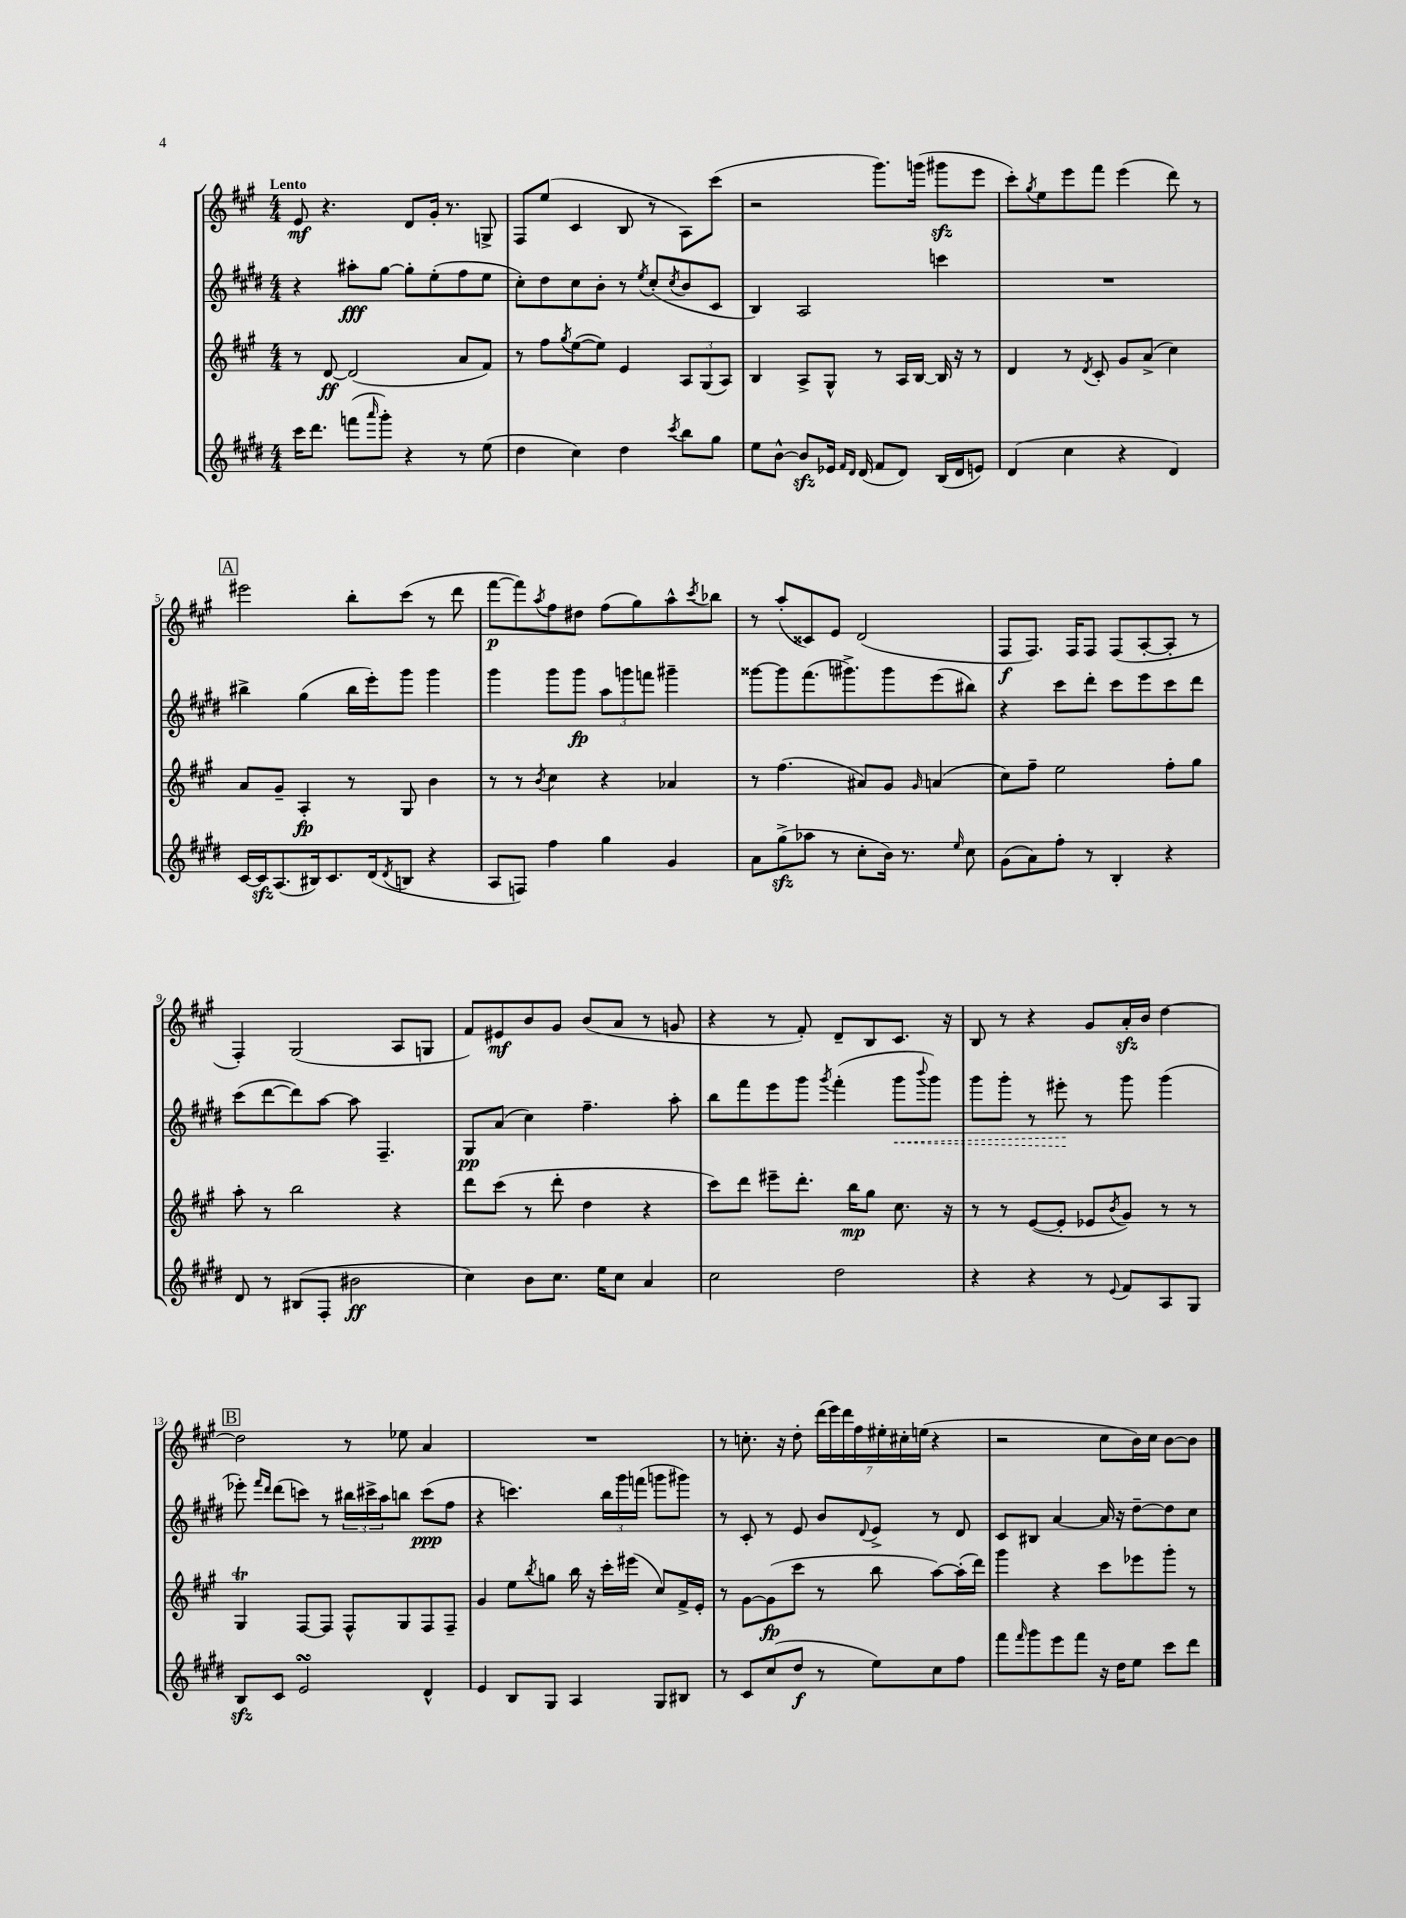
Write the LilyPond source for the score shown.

<<
\new StaffGroup <<
\new Staff = "s0" {
    \clef treble \key a \major \numericTimeSignature \time 4/4 \tempo "Lento"
    e'8\mf r4. d'8 gis'16-. r8. g8-> |
    fis8 e''8( cis'4 b8 r8 a8) cis'''8( |
    r2 gis'''8.) g'''16( gis'''8\sfz e'''8 |
    cis'''8-.) \acciaccatura { gis''8 } e''8 e'''8 fis'''8 e'''4( d'''8) r8 |
    \mark \markup { \box "A" } eis'''2 b''8-. cis'''8( r8 d'''8 |
    fis'''8~\p fis'''8) \acciaccatura { a''8 } fis''8 dis''8 fis''8( gis''8) a''8-^ \acciaccatura { cis'''8 } bes''8 |
    r8 a''8-.( cisis'8) e'8 d'2( |
    fis8\f fis8.) fis16 fis8 fis8( a8~-. a8-. r8 |
    fis4-.) gis2( a8 g8 |
    fis'8) eis'8\mf b'8 gis'8 b'8( a'8 r8 g'8 |
    r4 r8 fis'8-.) d'8-- b8 cis'8. r16 |
    b8 r8 r4 gis'8 a'16-.\sfz b'16 d''4~ |
    \mark \markup { \box "B" } d''2 r8 ees''8 a'4 |
    R1 |
    r8 c''8.-. r16 d''8-. \tuplet 7/4 { d'''16( e'''16) d'''16 fis''16 eis''16-. cis''16-. e''16( } r4 |
    r2 cis''8 b'16) cis''16 b'8~ b'8 \bar "|." |
}
\new Staff = "s1" {
    \clef treble \key e \major \numericTimeSignature \time 4/4
    r4 ais''8-.\fff gis''8~ gis''8-. e''8-.( fis''8 e''8 |
    cis''8-.) dis''8 cis''8 b'8-. r8 \acciaccatura { e''8 } cis''8-.( \acciaccatura { cis''8 } b'8 cis'8 |
    b4) a2 c'''4 |
    R1 |
    \mark \markup { \box "A" } bis''4-> gis''4( bis''16 e'''16-.) gis'''8 gis'''4 |
    gis'''4 gis'''8 gis'''8\fp \tuplet 3/2 { a''8 g'''8 f'''8 } gis'''4-- |
    gisis'''8~ gisis'''8 fis'''8.( gis'''8.->) gis'''8 e'''8( bis''8) |
    r4 cis'''8 dis'''8-. cis'''8 e'''8 cis'''8 dis'''8 |
    cis'''8( dis'''8~ dis'''8) a''8~ a''8 fis4.-- |
    gis8\pp a'8( cis''4) fis''4.-- a''8-. |
    b''8 fis'''8 e'''8 gis'''8 \acciaccatura { gis'''8 } fis'''4-.( \once \override Hairpin.style = #'dashed-line gis'''8\< \appoggiatura { b'''8 } gis'''8) |
    gis'''8 gis'''8-. r8 eis'''8-.\! r8 gis'''8 gis'''4( |
    \mark \markup { \box "B" } ees'''8-.) \grace { fis'''16 dis'''16 } dis'''8( c'''8) r8 \tuplet 3/2 { bis''16 cis'''16-> a''16 } b''8 cis'''8\ppp( fis''8 |
    r4 c'''4.) \tuplet 3/2 { b''16 gis'''16 f'''16( } g'''8 gis'''8) |
    r8 cis'8-. r8 e'8 b'8 \appoggiatura { dis'8 } e'8-> r8 dis'8 |
    cis'8 bis8 a'4~ a'16 r16 dis''8~-- dis''8 cis''8 \bar "|." |
}
\new Staff = "s2" {
    \clef treble \key a \major \numericTimeSignature \time 4/4
    r8 d'8~\ff d'2( a'8 fis'8) |
    r8 fis''8 \acciaccatura { gis''8 } e''8~( e''8) e'4 \tuplet 3/2 { a8 gis8( a8) } |
    b4 a8-> gis8-^ r8 a16 b16~ b16 r16 r8 |
    d'4 r8 \acciaccatura { d'8 } cis'8-. gis'8 a'8->( cis''4) |
    \mark \markup { \box "A" } a'8 gis'8-- a4-.\fp r8 gis8 b'4 |
    r8 r8 \acciaccatura { b'8 } cis''4 r4 aes'4 |
    r8 fis''4.( ais'8) gis'8 \grace { gis'16 } a'4( |
    cis''8) fis''8-- e''2 fis''8-. gis''8 |
    a''8-. r8 b''2 r4 |
    d'''8 cis'''8( r8 d'''8-. d''4 r4 |
    cis'''8) d'''8 eis'''8-- d'''8.-. b''16\mp gis''8 cis''8. r16 |
    r8 r8 e'8~( e'8-. ees'8 \acciaccatura { b'8 } gis'8) r8 r8 |
    \mark \markup { \box "B" } gis4\trill fis8~ fis8 fis8-^ gis8 fis8 fis8-- |
    gis'4 e''8 \acciaccatura { b''8 } g''8 b''16 r16 cis'''16-. eis'''16( cis''8) fis'16-> e'16-. |
    r8 gis'8~ gis'8\fp( cis'''8 r8 b''8 a''8~) a''16-.( d'''16) |
    gis'''4 r4 cis'''8 ees'''8 gis'''8-. r8 \bar "|." |
}
\new Staff = "s3" {
    \clef treble \key e \major \numericTimeSignature \time 4/4
    cis'''16 dis'''8. f'''8( \grace { a'''16 } gis'''8-.) r4 r8 e''8( |
    dis''4 cis''4) dis''4 \acciaccatura { cis'''8 } b''8 gis''8 |
    e''8 b'8~-^ b'8\sfz ees'16 \grace { fis'16 dis'16 } dis'16( fis'8 dis'8) b16( dis'16 e'8) |
    dis'4( cis''4 r4 dis'4) |
    \mark \markup { \box "A" } cis'16~ cis'16\sfz a8.( bis16) cis'8. dis'16( \acciaccatura { dis'8 } b8 r4 |
    a8 f8) fis''4 gis''4 gis'4 |
    a'8 gis''8->\sfz( aes''8 r8 cis''8-. b'16) r8. \grace { e''16 } cis''8 |
    gis'8( a'8) fis''8-. r8 b4-. r4 |
    dis'8 r8 bis8( fis8-. bis'2\ff |
    cis''4) b'8 cis''8. e''16 cis''8 a'4 |
    cis''2 dis''2 |
    r4 r4 r8 \appoggiatura { e'8 } fis'8 a8 gis8 |
    \mark \markup { \box "B" } b8\sfz cis'8 e'2\turn dis'4-^ |
    e'4 b8 gis8 a4 gis8 bis8 |
    r8 cis'8 cis''8( dis''8\f r8 e''8) cis''8 fis''8 |
    fis'''8 \grace { fis'''16 } gis'''8 e'''8 fis'''8 r16 dis''16 e''8 cis'''8 dis'''8 \bar "|." |
}
>>
>>
